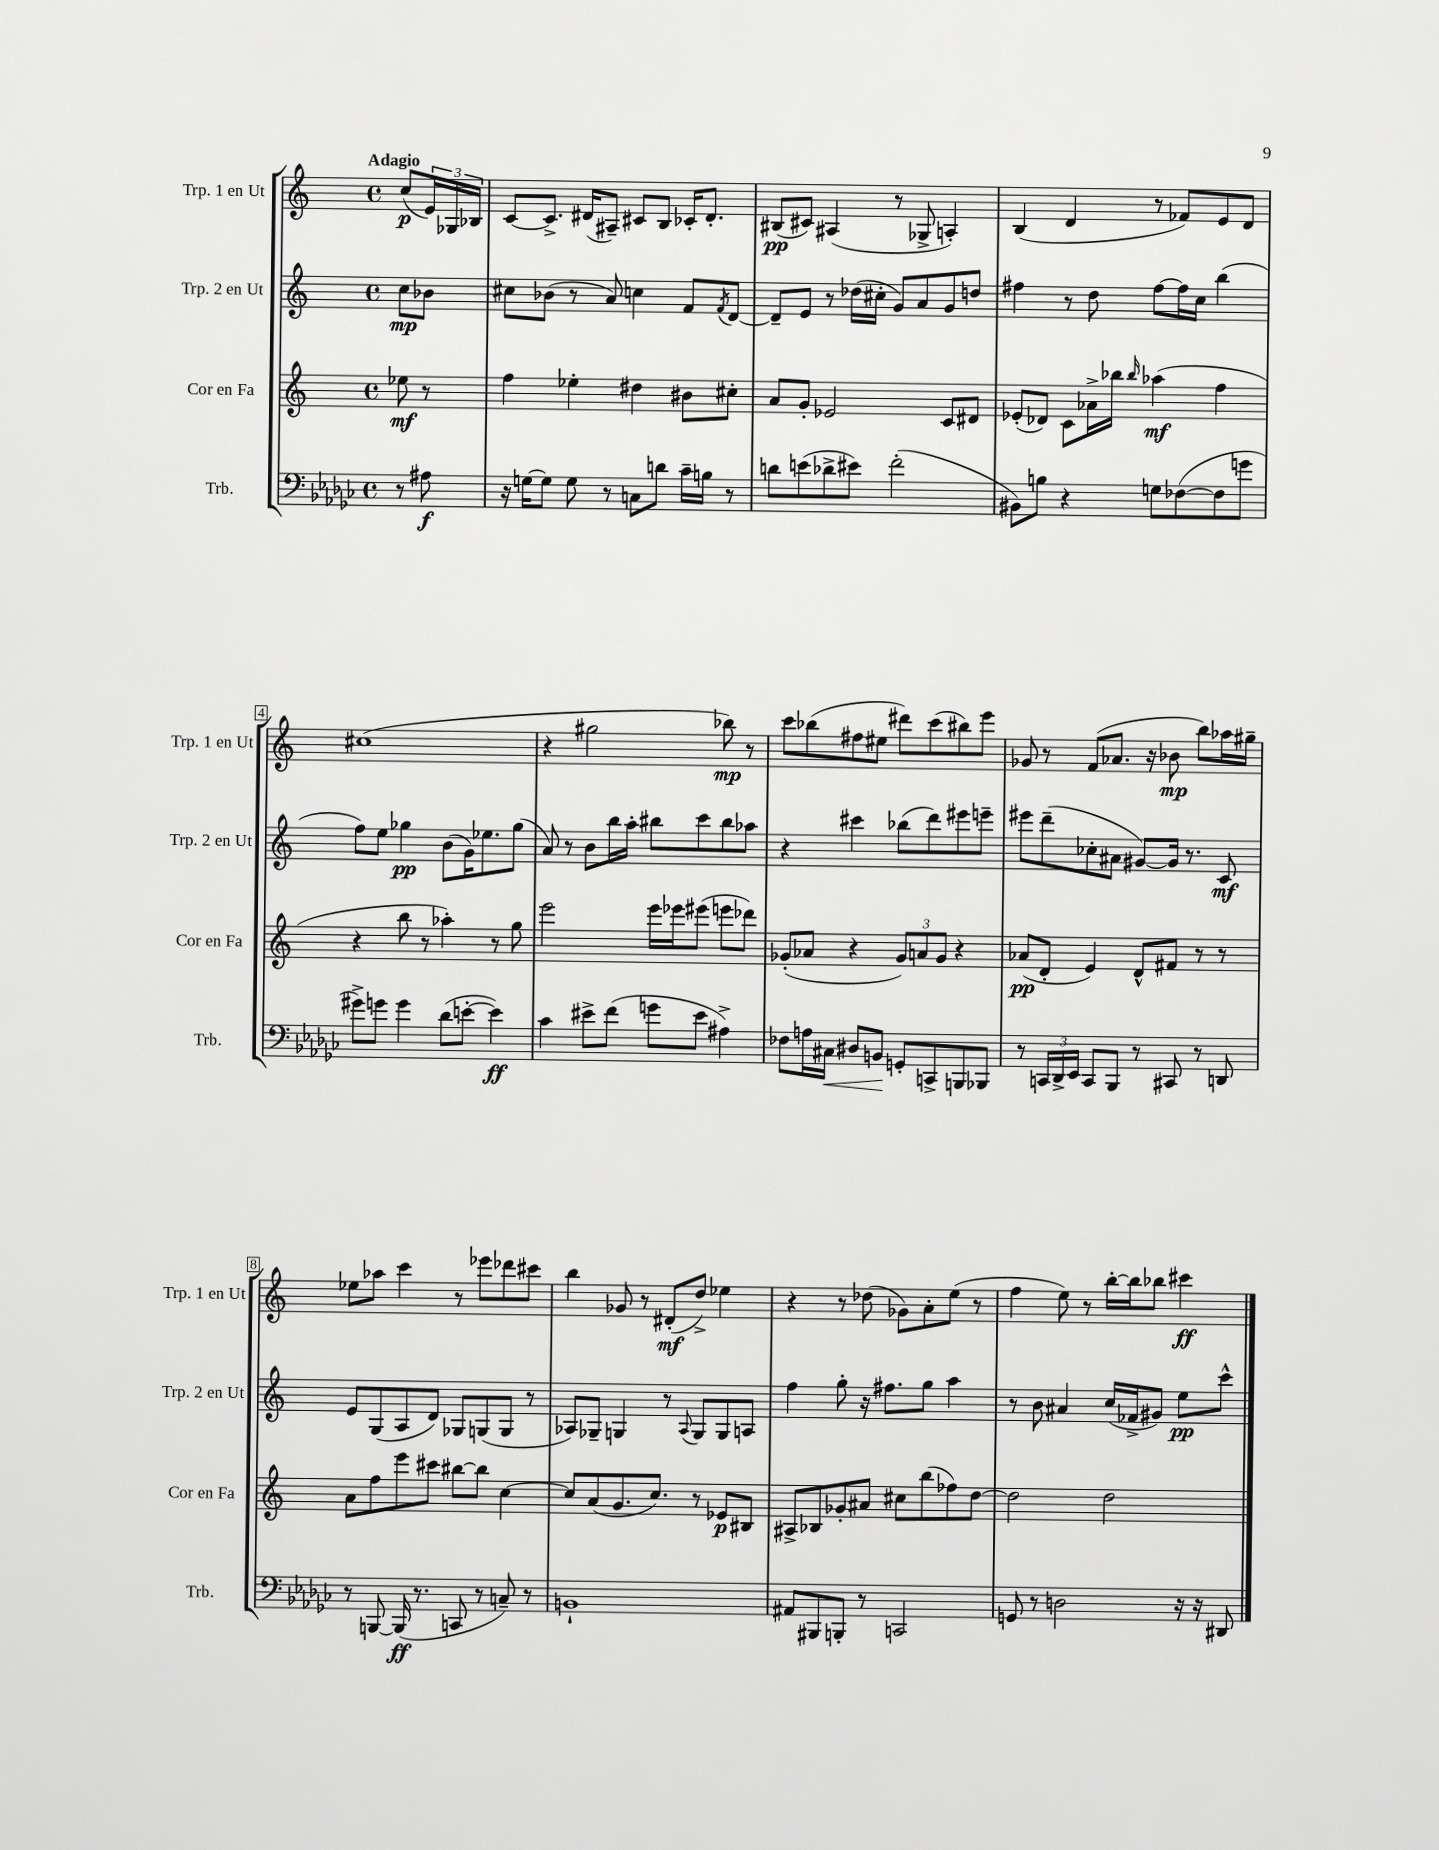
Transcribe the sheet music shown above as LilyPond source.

<<
\new StaffGroup <<
\new Staff = "s0" \with { instrumentName = "Trp. 1 en Ut" shortInstrumentName = "Trp. 1 en Ut" } {
    \clef treble \key c \major \defaultTimeSignature \time 4/4 \partial 4 \tempo "Adagio"
    c''8\p( \tuplet 3/2 { e'16) ges16 bes16 } |
    c'8~ c'8.-> dis'16( ais8--) cis'8 b8 ces'16-. dis'8.-. |
    bis8\pp( cis'8) ais4( r8 ges8-> a4-.) |
    b4( d'4 r8 fes'8) e'8 d'8 |
    cis''1( |
    r4 gis''2 bes''8\mp) r8 |
    c'''8 bes''8( fis''8 eis''8 dis'''8) c'''8( bis''8) e'''8 |
    ges'8 r8 f'8( aes'8. r16 bes'8\mp b''8) aes''16 gis''16-- |
    ees''8 aes''8 c'''4 r8 ees'''8 des'''8 cis'''8 |
    b''4 ges'8 r8 dis'8-.\mf( d''8->) ees''4 |
    r4 r8 des''8( ges'8) a'8-. e''8( r8 |
    f''4 e''8) r8 b''16~-. b''16 bes''8 cis'''4\ff \bar "|." |
}
\new Staff = "s1" \with { instrumentName = "Trp. 2 en Ut" shortInstrumentName = "Trp. 2 en Ut" } {
    \clef treble \key c \major \defaultTimeSignature \time 4/4 \partial 4
    c''8\mp bes'8 |
    cis''8 bes'8( r8 a'8) c''4 f'8 \acciaccatura { f'8 } d'8~ |
    d'8-- e'8 r8 des''16( cis''16-. g'8) a'8 g'8 d''8 |
    fis''4 r8 d''8 fis''8~ fis''16 c''16 b''4( |
    f''8) e''8 ges''4\pp b'8( g'16) ees''8. ges''8( |
    a'8) r8 b'8 b''16 a''16-. bis''8 c'''8 bis''8 aes''8 |
    r4 cis'''4 bes''8( d'''8) eis'''8 e'''8-- |
    eis'''8 d'''8--( ces''8-. ais'8 gis'8~) gis'16 r8. c'8\mf |
    e'8 g8( a8 d'8) ges8 g8( g8 r8 |
    aes8) ges8-- g4 r8 \appoggiatura { aes8 } g8 g8 a8 |
    f''4 g''8-. r16 fis''8. g''8 a''4 |
    r8 b'8 ais'4 c''16( fes'16-> gis'8) e''8\pp c'''8-^ \bar "|." |
}
\new Staff = "s2" \with { instrumentName = "Cor en Fa" shortInstrumentName = "Cor en Fa" } {
    \clef treble \key c \major \defaultTimeSignature \time 4/4 \partial 4
    ees''8\mf r8 |
    f''4 ees''4-. dis''4 bis'8 cis''8-. |
    a'8 g'8-. ees'2 c'8 dis'8 |
    ees'8-.( des'8) c'8 aes'16-> bes''16 \grace { bes''16 } aes''4\mf( f''4 |
    r4 b''8 r8 aes''4-.) r8 g''8 |
    e'''2 e'''16 ees'''16 eis'''8( e'''8 des'''8) |
    ges'8-.( aes'8 r4 \tuplet 3/2 { ges'8) a'8 ges'8 } r4 |
    aes'8\pp( d'8-. e'4) d'8-^ fis'8 r8 r8 |
    a'8 f''8 e'''8 cis'''8 bis''8~ bis''8 c''4~ |
    c''8 a'8( g'8. c''8.) r8 ees'8\p bis8 |
    ais8-> bes8 ges'8-. ais'8 cis''8 b''8( fes''8) d''8~ |
    d''2 d''2 \bar "|." |
}
\new Staff = "s3" \with { instrumentName = "Trb." shortInstrumentName = "Trb." } {
    \clef bass \key ges \major \defaultTimeSignature \time 4/4 \partial 4
    r8 ais8\f |
    r16 g16~ g8 g8 r8 c8 d'8 ces'16-- b16 r8 |
    d'8 e'8( des'8-> eis'8) f'2-.( |
    bis,8) b8 r4 g8 fes8~( fes8 g'8 |
    gis'8->) g'8 g'4 des'8( e'8~-. e'4\ff) |
    ces'4 eis'8-> f'8( g'8 eis'8 ais4->) |
    fes8 a16 cis16\< dis8 b,8\! g,8-. c,8-> b,,8 bes,,8 |
    r8 \tuplet 3/2 { c,16 des,16-> ees,16 } c,8 bes,,8 r8 cis,8 r8 d,8 |
    r8 b,,8~ b,,16\ff( r8. c,8 r8 c8--) r8 |
    b,1-! |
    ais,8 bis,,8 b,,8-. r8 c,2 |
    g,8 r8 d2 r16 r16 dis,8 \bar "|." |
}
>>
>>
\layout { \context { \Score \override BarNumber.stencil = #(make-stencil-boxer 0.1 0.3 ly:text-interface::print) } }
